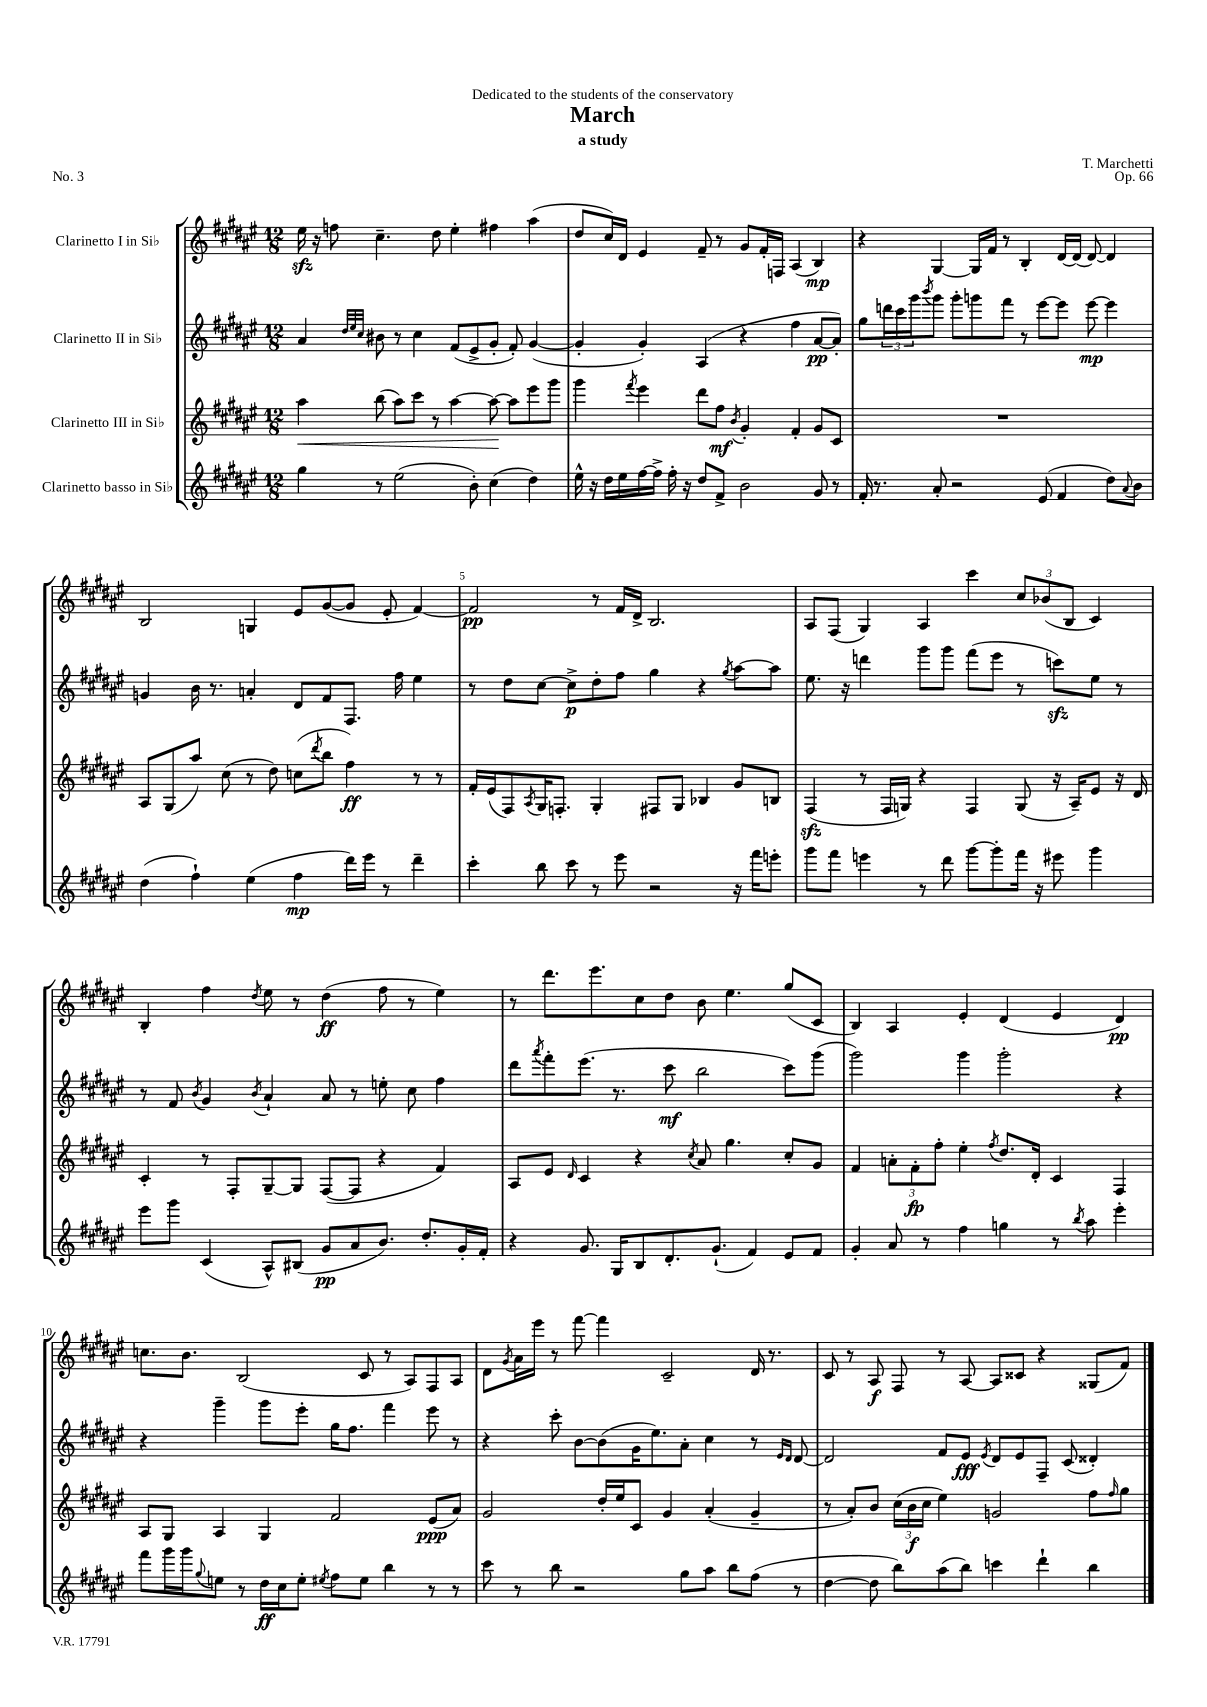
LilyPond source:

\header { title = "March" composer = "T. Marchetti" subtitle = "a study" dedication = "Dedicated to the students of the conservatory" opus = "Op. 66" piece = "No. 3" }
<<
\new StaffGroup <<
\new Staff = "s0" \with { instrumentName = "Clarinetto I in Sib" } {
    \clef treble \key fis \major \numericTimeSignature \time 12/8
    eis''16\sfz r16 f''8 cis''4.-- dis''8 eis''4-. fis''4 ais''4( |
    dis''8 cis''16) dis'16 eis'4 fis'8-- r8 gis'8 fis'16-. f16 ais4( b4\mp) |
    r4 gis4~ gis16 fis'16 r8 b4-. dis'16~ dis'16( dis'8~) dis'4 |
    b2 g4 eis'8 gis'8~( gis'8 eis'8-. fis'4~) |
    fis'2\pp r8 fis'16 dis'16-> b2. |
    ais8 fis8( gis4) ais4 cis'''4 \tuplet 3/2 { cis''8 bes'8( b8 } cis'4) |
    b4-. fis''4 \acciaccatura { dis''8 } eis''8 r8 dis''4\ff( fis''8 r8 eis''4) |
    r8 dis'''8. eis'''8. cis''8 dis''8 b'8 eis''4. gis''8( cis'8 |
    b4) ais4 eis'4-. dis'4( eis'4 dis'4\pp) |
    c''8. b'8. b2( cis'8 r8 ais8) fis8 ais8 |
    dis'8 \acciaccatura { gis'8 } ais'16 eis'''16 r8 fis'''8~ fis'''4 cis'2-- dis'16 r8. |
    cis'8 r8 ais8\f fis8 r8 ais8~ ais8 cisis'8 r4 gisis8( fis'8) \bar "|." |
}
\new Staff = "s1" \with { instrumentName = "Clarinetto II in Sib" } {
    \clef treble \key fis \major \numericTimeSignature \time 12/8
    ais'4 \grace { dis''32 eis''32 cis''32 } bis'8 r8 cis''4 fis'8( eis'8-> gis'8-. fis'8-.) gis'4~( |
    gis'4-. gis'4-.) ais4( r4 fis''4 ais'8~\pp ais'8-.) |
    gis''8 \tuplet 3/2 { d'''16 cis'''16 gis'''16 } \acciaccatura { b'''8 } gis'''8 gis'''8-. g'''8 fis'''8 r8 eis'''8~ eis'''8 eis'''8~\mp eis'''4 |
    g'4 b'16 r8. a'4-. dis'8 fis'8 fis8. fis''16 eis''4 |
    r8 dis''8 cis''8~ cis''8->\p dis''8-. fis''8 gis''4 r4 \acciaccatura { gis''8 } ais''8~ ais''8 |
    eis''8. r16 d'''4 gis'''8 gis'''8 fis'''8( eis'''8 r8 c'''8\sfz) eis''8 r8 |
    r8 fis'8 \acciaccatura { b'8 } gis'4 \acciaccatura { b'8 } ais'4-! ais'8 r8 e''8-. cis''8 fis''4 |
    dis'''8 \acciaccatura { ais'''8 } fis'''8-. eis'''8.( r8. cis'''8\mf b''2 cis'''8) gis'''8( |
    gis'''2) gis'''4 gis'''2-. r4 |
    r4 gis'''4-- gis'''8 eis'''8-. gis''16 fis''8. fis'''4 eis'''8 r8 |
    r4 cis'''8-. b'8~ b'8( gis'16 eis''8.) ais'8-. cis''4 r8 \grace { eis'16 dis'16 } dis'8~ |
    dis'2 fis'8 eis'8\fff \acciaccatura { eis'8 } dis'8 eis'8 fis8-- cis'8( disis'4-.) \bar "|." |
}
\new Staff = "s2" \with { instrumentName = "Clarinetto III in Sib" } {
    \clef treble \key fis \major \numericTimeSignature \time 12/8
    ais''4\< b''8( ais''8) cis'''8 r8 ais''4~ ais''8~\! ais''8 eis'''8 gis'''8 |
    gis'''4 \acciaccatura { fis'''8 } eis'''4 dis'''8 fis''8\mf \acciaccatura { b'8 } gis'4-. fis'4-. gis'8 cis'8 |
    R1. |
    ais8 gis8( ais''8) cis''8( r8 dis''8) c''8( \acciaccatura { dis'''8 } b''8 fis''4\ff) r8 r8 |
    fis'16-. eis'16( fis8) \acciaccatura { ais8 } gis16 f8.-. gis4-. fis8 gis8 bes4 gis'8 b8 |
    fis4\sfz( r8 fis16 g16) r4 fis4 g8( r16 ais16--) eis'8 r16 dis'16 |
    cis'4-. r8 fis8-. gis8~-- gis8 fis8~( fis8 r4 fis'4) |
    ais8 eis'8 \grace { dis'16 } cis'4 r4 \acciaccatura { cis''8 } ais'8 gis''4. cis''8-. gis'8 |
    fis'4 \tuplet 3/2 { a'8-. fis'8-.\fp fis''8-. } eis''4-. \acciaccatura { fis''8 } dis''8. dis'16-. cis'4 fis4 |
    ais8 gis8 ais4 gis4 fis'2 eis'8\ppp( ais'8) |
    gis'2 dis''16-. eis''16 cis'8 gis'4 ais'4-.( gis'4-- |
    r8 ais'8-.) b'8 \tuplet 3/2 { cis''16( b'16\f cis''16 } eis''4) g'2 fis''8 \grace { fis''16 } gis''8 \bar "|." |
}
\new Staff = "s3" \with { instrumentName = "Clarinetto basso in Sib" } {
    \clef treble \key fis \major \numericTimeSignature \time 12/8
    gis''4 r8 eis''2( b'8-.) cis''4( dis''4) |
    eis''16-^ r16 dis''16 eis''16 fis''16~ fis''16-> fis''16-. r16 dis''8 fis'8-> b'2 gis'8 r8 |
    fis'16-. r8. ais'8-. r2 eis'8( fis'4 dis''8) \appoggiatura { ais'8 } b'8 |
    dis''4( fis''4-!) eis''4( fis''4\mp dis'''16) eis'''16 r8 dis'''4-- |
    cis'''4-. b''8 cis'''8 r8 eis'''8 r2 r16 fis'''16 e'''8-. |
    gis'''8 fis'''8 e'''4 r8 dis'''8 gis'''8~ gis'''8-. fis'''16 r16 eis'''8 gis'''4 |
    eis'''8 gis'''8 cis'4( ais8-^) bis8( gis'8\pp ais'8 b'8.) dis''8.-. gis'16-. fis'16-. |
    r4 gis'8. gis16 b8 dis'8.-. gis'8.-!( fis'4) eis'8 fis'8 |
    gis'4-. ais'8 r8 fis''4 g''4 r8 \acciaccatura { b''8 } ais''8 eis'''4-. |
    fis'''8 gis'''16 gis'''16 \appoggiatura { gis''8 } e''8 r8 dis''16\ff cis''16 e''8-. \acciaccatura { eis''8 } fis''8 eis''8 b''4 r8 r8 |
    cis'''8 r8 b''8 r2 gis''8 ais''8 b''8 fis''8( r8 |
    dis''4~ dis''8 b''8) ais''8( b''8) c'''4 dis'''4-! b''4 \bar "|." |
}
>>
>>
\layout { \context { \Score \override BarNumber.break-visibility = ##(#f #t #t) barNumberVisibility = #(every-nth-bar-number-visible 5) } }
